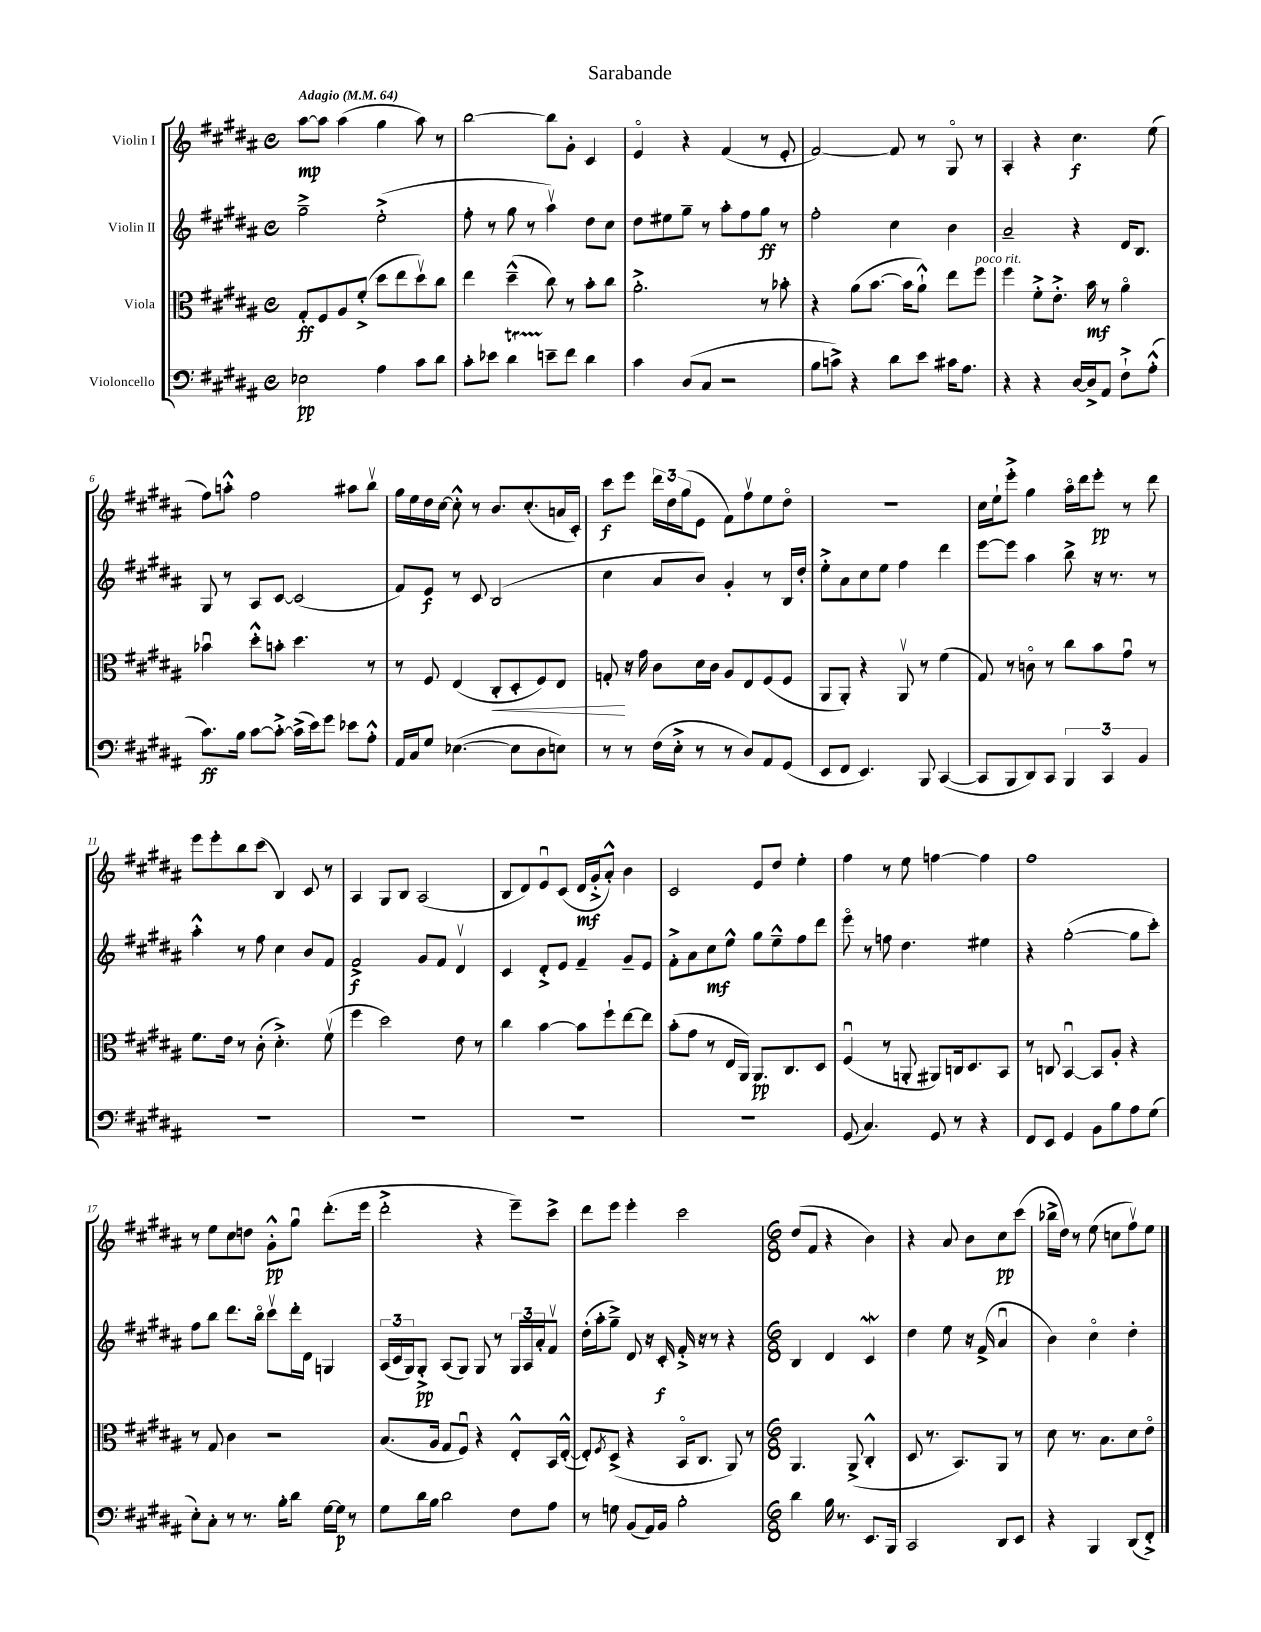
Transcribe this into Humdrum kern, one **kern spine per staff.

**kern	**dynam	**kern	**dynam	**kern	**dynam	**kern	**dynam
*part4	*part4	*part3	*part3	*part2	*part2	*part1	*part1
*staff4	*staff4	*staff3	*staff3	*staff2	*staff2	*staff1	*staff1
*I"Violoncello	*	*I"Viola	*	*I"Violin II	*	*I"Violin I	*
*clefF4	*	*clefC3	*	*clefG2	*	*clefG2	*
*k[f#c#g#d#a#]	*	*k[f#c#g#d#a#]	*	*k[f#c#g#d#a#]	*	*k[f#c#g#d#a#]	*
*M4/4	*	*M4/4	*	*M4/4	*	*M4/4	*
*met(c)	*	*met(c)	*	*met(c)	*	*met(c)	*
*MM64	*	*MM64	*	*MM64	*	*MM64	*
=1	=1	=1	=1	=1	=1	=1	=1
!	!	!	!	!	!	!LO:TX:a:B:t=Adagio	!
2E-X\	pp	8G#'/L	ff	2gg#~^\	.	[8aa#\L	mp
.	.	8F#/	.	.	.	8aa#\J]	.
.	.	8A#/	.	.	.	(4aa#\	.
.	.	(8f#'^/J	.	.	.	.	.
4A#\	.	8dd#\L	.	(2ee'^\	.	4gg#\	.
.	.	8ee\	.	.	.	.	.
8c#\L	.	8dd#v\)	.	.	.	8aa#\)	.
8d#\J	.	8cc#\J	.	.	.	8r	.
=2	=2	=2	=2	=2	=2	=2	=2
8c#'\L	.	4ee\	.	8ff#'\	.	[2bb\	.
8e-X\J	.	.	.	8r	.	.	.
4d#t\	.	(4dd#~^^\	.	8gg#\	.	.	.
.	.	.	.	8r	.	.	.
8en~\L	.	8cc#\)	.	4aa#v\)	.	8bb\L]	.
8f#\J	.	8r	.	.	.	8g#'\J	.
4d#\	.	8b'\L	.	8dd#\L	.	4c#/	.
.	.	8cc#\J	.	8cc#\J	.	.	.
=3	=3	=3	=3	=3	=3	=3	=3
4c#\	.	2.a#'^\	.	8dd#\L	.	4e/	.
.	.	.	.	8ee#X\	.	.	.
(8D#/L	.	.	.	8gg#~\J	.	4r	.
8C#/J	.	.	.	8r	.	.	.
2r	.	.	.	8aa#'\L	.	(4f#/	.
.	.	.	.	8ff#\	.	.	.
.	.	8r	.	8gg#\J	ff	8r	.
.	.	8b-X'\	.	8r	.	8e'/	.
=4	=4	=4	=4	=4	=4	=4	=4
8B\L	.	4r	.	2ff#'\	.	[2f#/)	.
8cn^\J)	.	.	.	.	.	.	.
4r	.	(8a#\L	.	.	.	.	.
.	.	[8.b\J	.	.	.	.	.
8d#\L	.	.	.	4cc#\	.	8f#/]	.
.	.	16b\KL]	.	.	.	.	.
8e\J	.	8a#`^^\J)	.	.	.	8r	.
16c#X\KL	.	8ee\L	.	4b\	.	8G#/	.
8.A#\J	.	.	.	.	.	.	.
!	!	!LO:TX:a:i:t=poco rit.	!	!	!	!	!
.	.	8ff#\J	.	.	.	8r	.
=5	=5	=5	=5	=5	=5	=5	=5
4r	.	4ff#\	.	2a#~/	.	4A#'/	.
4r	.	8f#'^\L	.	.	.	4r	.
.	.	8.e'^\J	.	.	.	.	.
[16D#/LL	.	.	.	4r	.	4.cc#\	f
16D#^/J]	.	16b\	mf	.	.	.	.
8AA#/J	.	8r	.	.	.	.	.
8F#`^\L	.	4a#\	.	16d#/KL	.	.	.
.	.	.	.	8.B/J	.	.	.
(8A#'^^\J	.	.	.	.	.	(8ee\	.
!!LO:LB:g=z
=6	=6	=6	=6	=6	=6	=6	=6
8.c#\L)	ff	4b-Xu\	.	8G#/	.	8ff#\L)	.
.	.	.	.	8r	.	8aan'^^\J	.
16B\Jk	.	.	.	.	.	.	.
[8c#\L	.	8dd#'^^\L	.	8A#/L	.	2ff#\	.
8c#'^\J_	.	8bn'\J	.	[8c#/J	.	.	.
(16c#^\LL]	.	4.dd#\	.	(2c#/]	.	.	.
16e\J)	.	.	.	.	.	.	.
8g#\J	.	.	.	.	.	.	.
8e-X\L	.	.	.	.	.	8aa#X\L	.
8A#'^^\J	.	8r	.	.	.	8bbv\J	.
=7	=7	=7	=7	=7	=7	=7	=7
16AA#/LL	.	8r	.	8f#/L)	.	16gg#\LL	.
16C#/J	.	.	.	.	.	16ee\	.
8G#/J	.	8F#/	.	8e/J	f	16dd#\	.
.	.	.	.	.	.	[16cc#\JJ	.
([4.E-X\	.	(4E/	.	8r	.	8cc#'^^\]	.
.	.	.	.	8c#/	.	8r	.
!	!	!	!LO:HP:b	!	!	!	!
.	.	8C#'/L	<	(2B/	.	8.b/L	.
8E-\L]	.	8D#'/	.	.	.	.	.
.	.	.	.	.	.	(8.cc#'/	.
8D#\	.	8F#/)	.	.	.	.	.
8En\J)	.	8E/J	.	.	.	16an/L	.
.	.	.	.	.	.	16c#'/JJ)	.
=8	=8	=8	=8	=8	=8	=8	=8
8r	.	8Gn'/	.	4cc#\	.	8ccc#\L	f
8r	.	16r	[	.	.	8eee\J	.
.	.	16g#\	.	.	.	.	.
(16F#\LL	.	8c#\L	.	8a#/L	.	24ddd#\LL	.
.	.	.	.	.	.	24dd#\	.
16E'^\JJ	.	.	.	.	.	.	.
.	.	.	.	.	.	(24gg#\J	.
8r	.	16d#\L	.	8b/J)	.	8e\J	.
.	.	16c#\JJ	.	.	.	.	.
8r	.	8A#/L	.	4g#'/	.	8f#\L)	.
8D#/L)	.	8E/	.	.	.	8ff#v\	.
8AA#/	.	(8F#/	.	8r	.	8ee\	.
(8GG#/J	.	8F#/J	.	16B/LL	.	8dd#\J	.
.	.	.	.	16dd#'/JJ	.	.	.
=9	=9	=9	=9	=9	=9	=9	=9
8EE/L	.	8AA#/L	.	8ee'^\L	.	1r	.
8FF#/J	.	8AA#'/J)	.	8a#\	.	.	.
4.EE/)	.	4r	.	8cc#\	.	.	.
.	.	.	.	8ee\J	.	.	.
.	.	8AA#v/	.	4ff#\	.	.	.
8BBB/	.	8r	.	.	.	.	.
([4CC#/	.	(4f#\	.	4ddd#\	.	.	.
=10	=10	=10	=10	=10	=10	=10	=10
8CC#/L]	.	8G#/)	.	[8eee\L	.	16cc#\LL	.
.	.	.	.	.	.	16ee`\J	.
8BBB/	.	8r	.	8eee\J]	.	8eee'^\J	.
8DD#/)	.	8cn\	.	4aa#\	.	4gg#\	.
8CC#/J	.	8r	.	.	.	.	.
6BBB/	.	8cc#\L	.	8bb^\	.	16aa#\LL	.
.	.	.	.	.	.	16ddd#\J	.
.	.	8b\	.	16r	.	8eee'\J	pp
6CC#/	.	.	.	.	.	.	.
.	.	.	.	8.r	.	.	.
.	.	8g#u\J	.	.	.	8r	.
6BB/	.	.	.	.	.	.	.
.	.	8r	.	8r	.	8ddd#\	.
!!LO:LB:g=z
=11	=11	=11	=11	=11	=11	=11	=11
1r	.	8.f#\L	.	4aa#'^^\	.	8eee\L	.
.	.	.	.	.	.	8eee'\	.
.	.	16e\Jk	.	.	.	.	.
.	.	8r	.	8r	.	8bb\	.
.	.	(8c#'\	.	8ff#\	.	(8ccc#\J	.
.	.	4.d#'^\)	.	4cc#\	.	4B/)	.
.	.	.	.	8b/L	.	8c#/	.
.	.	(8f#v\	.	8f#/J	.	8r	.
=12	=12	=12	=12	=12	=12	=12	=12
1r	.	4ff#\	.	2f#^/	f	4A#/	.
.	.	2dd#\)	.	.	.	8G#/L	.
.	.	.	.	.	.	8B/J	.
.	.	.	.	8g#/L	.	(2A#/	.
.	.	.	.	8f#/J	.	.	.
.	.	8e\	.	4d#v/	.	.	.
.	.	8r	.	.	.	.	.
=13	=13	=13	=13	=13	=13	=13	=13
1r	.	4cc#\	.	4c#/	.	8B/L	.
.	.	.	.	.	.	8d#/)	.
.	.	[4b\	.	8d#'^/L	.	8eu/	.
.	.	.	.	8e/J	.	(8c#/J	.
.	.	8b\L]	.	4f#~/	.	16d#/LL	mf
.	.	.	.	.	.	16g#'^/J	.
.	.	8ff#`\	.	.	.	8a#'^^/J)	.
.	.	[8ee\	.	8g#~/L	.	4b\	.
.	.	8ee\J]	.	8e/J	.	.	.
=14	=14	=14	=14	=14	=14	=14	=14
1r	.	(8b'\L	.	8f#'^\L	.	2c#/	.
.	.	8g#\J	.	8a#\	.	.	.
.	.	8r	.	8cc#\	mf	.	.
.	.	16E/LL	.	8ee^^\J	.	.	.
.	.	16AA#/JJ)	.	.	.	.	.
.	.	8.AA#/L	pp	8gg#\L	.	8e/L	.
.	.	.	.	8ee~^^\	.	8dd#/J	.
.	.	8.C#/	.	.	.	.	.
.	.	.	.	8ff#\	.	4ee'\	.
.	.	8D#/J	.	8ddd#\J	.	.	.
=15	=15	=15	=15	=15	=15	=15	=15
(8GG#/	.	(4F#u/	.	8eee\	.	4ff#\	.
4.C#/)	.	.	.	8r	.	.	.
.	.	8r	.	8ffn\	.	8r	.
.	.	8AAn'/	.	4.dd#\	.	8ee\	.
8GG#/	.	8AA#X/L)	.	.	.	[4ffn\	.
8r	.	16Cn/k	.	.	.	.	.
.	.	8.D#/	.	.	.	.	.
4r	.	.	.	4ee#X\	.	4ff\]	.
.	.	8BB/J	.	.	.	.	.
=16	=16	=16	=16	=16	=16	=16	=16
8FF#/L	.	8r	.	4r	.	1ff#	.
8EE/J	.	8Cn/	.	.	.	.	.
4GG#/	.	[4BBu/	.	([2gg#'\	.	.	.
8BB\L	.	8BB/L]	.	.	.	.	.
8B\	.	8A#'/J	.	.	.	.	.
8A#\	.	4r	.	8gg#\L]	.	.	.
(8G#\J	.	.	.	8ccc#'\J)	.	.	.
!!LO:LB:g=z
=17	=17	=17	=17	=17	=17	=17	=17
8E'\L)	.	8r	.	8ff#\L	.	8r	.
8C#'\J	.	8G#/	.	8bb\J	.	8ee\L	.
8r	.	4c#\	.	8.ddd#\L	.	8cc#\	.
8.r	.	.	.	.	.	8ddn\J	.
.	.	.	.	16bb\Jk	.	.	.
.	.	2r	.	8ccc#v\L	.	8g#'^^\L	pp
16B'\KL	.	.	.	.	.	.	.
8d#\J	.	.	.	16ddd#'\L	.	8gg#u\J	.
.	.	.	.	16d#\JJ	.	.	.
[16G#\LL	.	.	.	4Gn/	.	(8.ddd#'\L	.
16G#\JJ]	p	.	.	.	.	.	.
8r	.	.	.	.	.	.	.
.	.	.	.	.	.	16eee\Jk	.
=18	=18	=18	=18	=18	=18	=18	=18
8G#\L	.	(8.B/L	.	(24A#/LL	.	2ddd#'^\	.
.	.	.	.	24c#/	.	.	.
.	.	.	.	24G#/J)	.	.	.
16d#\L	.	.	.	8G#'^/J	pp	.	.
16B\JJ	.	16A#/Jk	.	.	.	.	.
2d#\	.	8G#/L	.	(8A#/L	.	.	.
.	.	8F#u/J)	.	8G#/J)	.	.	.
.	.	4r	.	8G#/	.	4r	.
.	.	.	.	8r	.	.	.
8F#\L	.	8E'^^/L	.	24G#/LL	.	8eee~\L)	.
.	.	.	.	24A#/	.	.	.
.	.	.	.	24a#'/J	.	.	.
8A#\J	.	16BB/L	.	8f#v/J	.	8ccc#^\J	.
.	.	([16E'^^/JJ	.	.	.	.	.
=19	=19	=19	=19	=19	=19	=19	=19
8r	.	8E'/L])	.	(16dd#'\LL	.	8ddd#\L	.
.	.	.	.	16aa#'\J	.	.	.
.	.	8qF#/	.	.	.	.	.
8Gn\	.	(8D#^/J	.	8gg#~^\J)	.	8eee\J	.
(8BB/L	.	4r	.	8d#/	.	4eee'\	.
16AA#/L)	.	.	.	16r	.	.	.
16BB/JJ	.	.	.	16c#'/	f	.	.
2B'\	.	16BB/KL	.	16f#'^/	.	2ccc#\	.
.	.	8.C#/J	.	16r	.	.	.
.	.	.	.	8r	.	.	.
.	.	8AA#/)	.	4r	.	.	.
.	.	8r	.	.	.	.	.
=20	=20	=20	=20	=20	=20	=20	=20
*M6/8	*	*M6/8	*	*M6/8	*	*M6/8	*
4d#\	.	4.AA#/	.	4B/	.	(8dd#/L	.
.	.	.	.	.	.	8f#/J	.
16B\	.	.	.	4d#/	.	4r	.
8.r	.	.	.	.	.	.	.
.	.	(8AA#^/	.	.	.	.	.
8.EE/L	.	4C#'^^/	.	4c#W/	.	4b\)	.
16BBB/Jk	.	.	.	.	.	.	.
=21	=21	=21	=21	=21	=21	=21	=21
2CC#/	.	8D#/	.	4dd#\	.	4r	.
.	.	8.r	.	.	.	.	.
.	.	.	.	8ee\	.	8a#/	.
.	.	8.BB/L)	.	.	.	.	.
.	.	.	.	16r	.	8b\L	.
.	.	.	.	(16f#^/	.	.	.
8DD#/L	.	8AA#/J	.	4a#u/	.	8cc#\	pp
8EE/J	.	8r	.	.	.	(8ccc#\J	.
=22	=22	=22	=22	=22	=22	=22	=22
4r	.	8d#\	.	4b\)	.	16bb-X^\LL	.
.	.	.	.	.	.	16dd#\JJ)	.
.	.	8.r	.	.	.	8r	.
4BBB/	.	.	.	4cc#\	.	(8ee\	.
.	.	8.B\L	.	.	.	.	.
.	.	.	.	.	.	8ccn\L	.
(8DD#/L	.	8d#\	.	4dd#'\	.	8ff#v\)	.
8FF#'^/J)	.	8e\J	.	.	.	8ee\J	.
==	==	==	==	==	==	==	==
*-	*-	*-	*-	*-	*-	*-	*-
